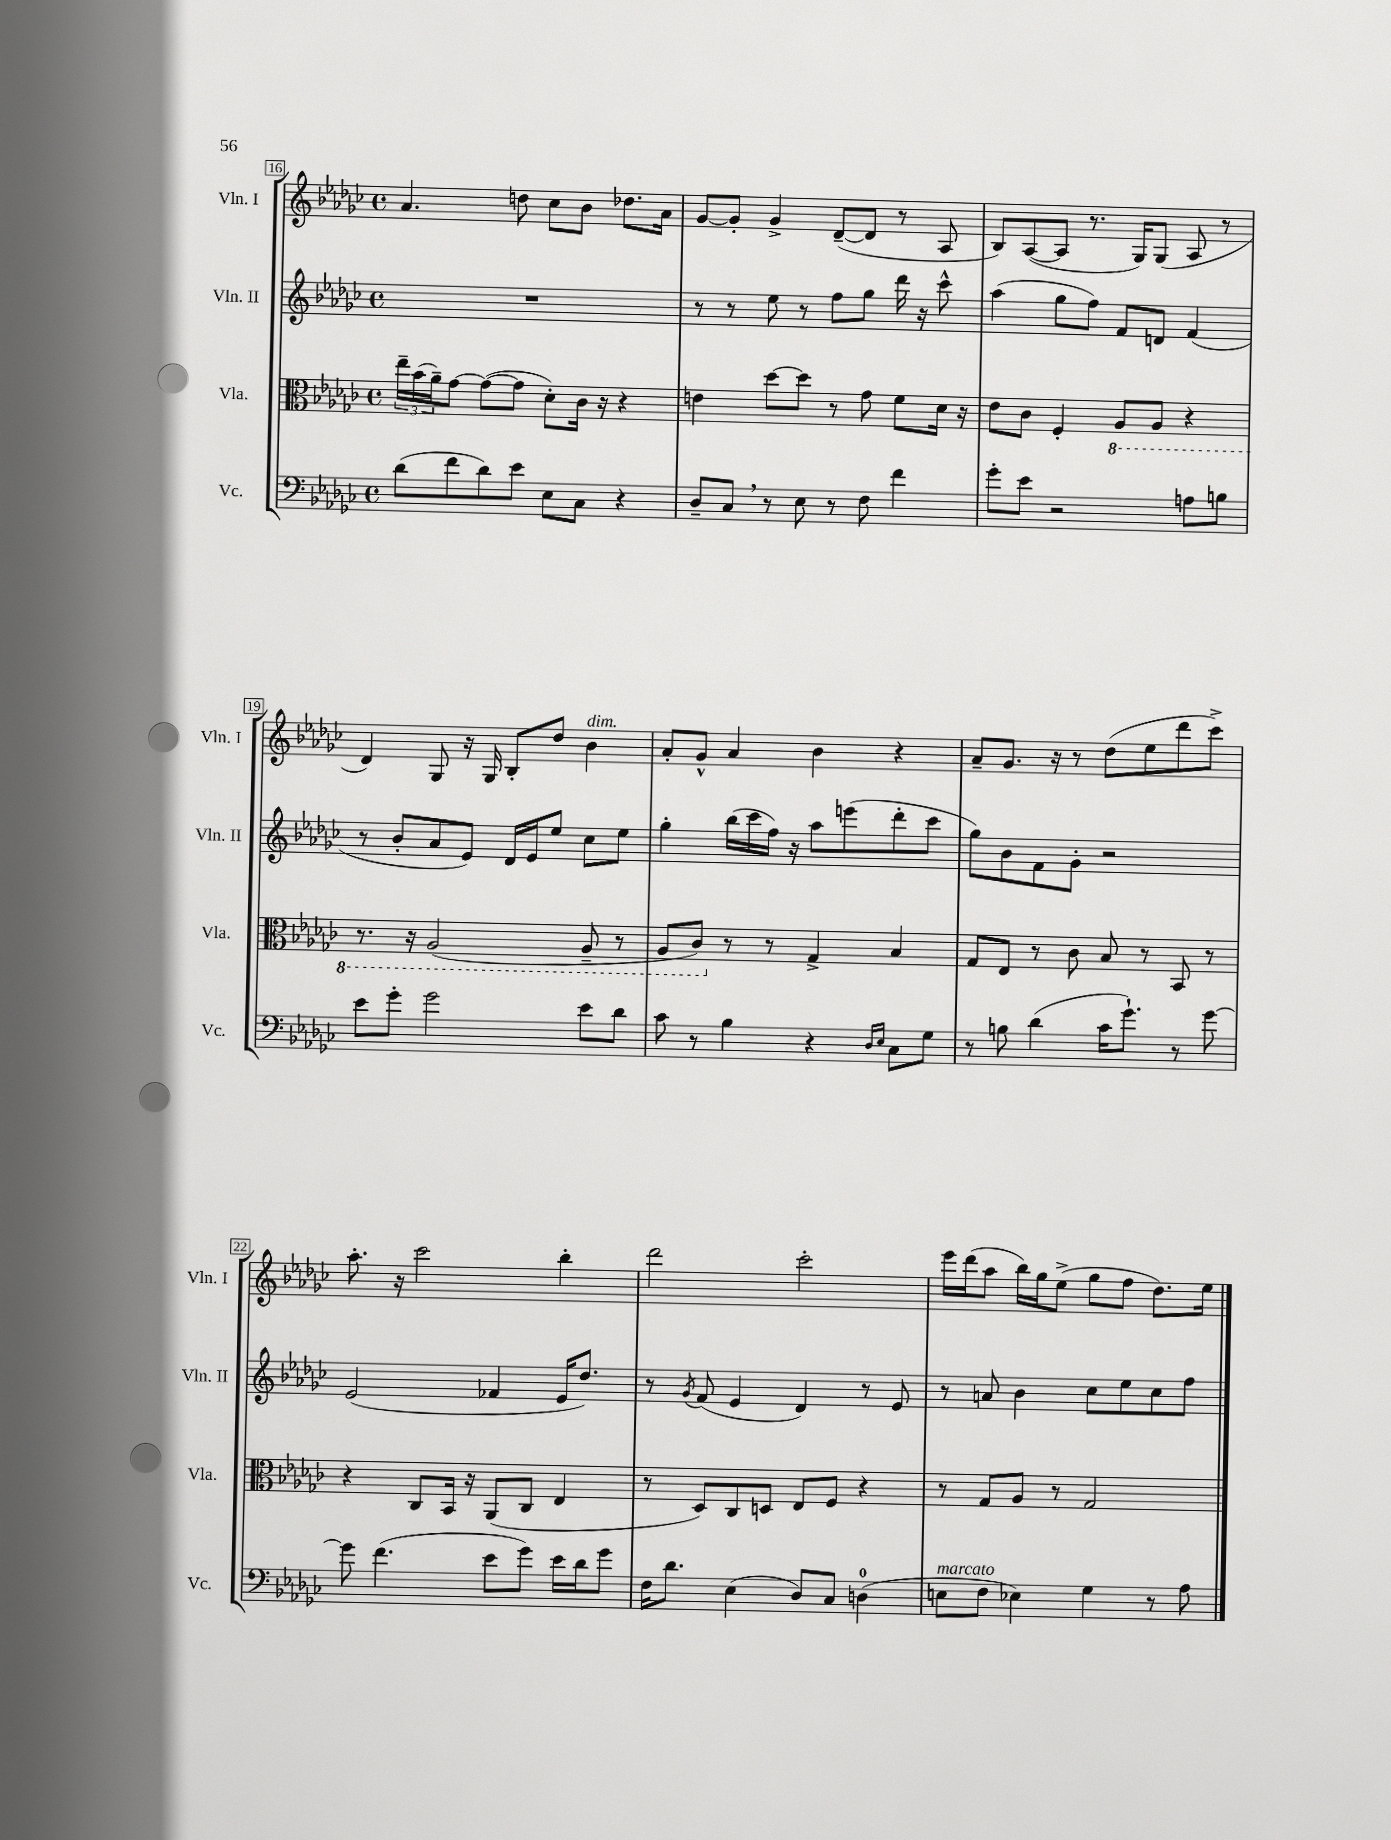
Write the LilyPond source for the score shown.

<<
\new StaffGroup <<
\new Staff = "s0" \with { instrumentName = "Vln. I" shortInstrumentName = "Vln. I" } {
    \clef treble \key ges \major \defaultTimeSignature \time 4/4
    aes'4. d''8 ces''8 bes'8 des''8. aes'16 |
    ges'8~ ges'8-. ges'4-> des'8~--( des'8 r8 aes8 |
    bes8) aes8~( aes8 r8. ges16) ges8( aes8 r8 |
    des'4) ges8 r16 ges16 bes8-. des''8 bes'4^\markup { \italic "dim." } |
    aes'8-. ges'8-^ aes'4 bes'4 r4 |
    aes'8-- ges'8. r16 r8 des''8( ees''8 des'''8 ces'''8->) |
    aes''8.-. r16 ces'''2 bes''4-. |
    des'''2 ces'''2-. |
    ees'''16 des'''16( aes''8 bes''16) ges''16 ees''8->( ges''8 f''8 des''8.) ees''16 \bar "|." |
}
\new Staff = "s1" \with { instrumentName = "Vln. II" shortInstrumentName = "Vln. II" } {
    \clef treble \key ges \major \defaultTimeSignature \time 4/4
    R1 |
    r8 r8 ees''8 r8 f''8 ges''8 des'''16 r16 ces'''8-^ |
    aes''4( ges''8 f''8) f'8 d'8 f'4( |
    r8 bes'8-. aes'8 ees'8) des'16 ees'16 ees''8 ces''8 ees''8 |
    ges''4-. bes''16( ces'''16 f''16) r16 aes''8 e'''8( des'''8-. ces'''8 |
    ges''8) bes'8 f'8 ges'8-. r2 |
    ees'2( fes'4 ees'16 des''8.) |
    r8 \acciaccatura { ges'8 } f'8( ees'4 des'4) r8 ees'8 |
    r8 a'8 bes'4 ces''8 ees''8 ces''8 f''8 \bar "|." |
}
\new Staff = "s2" \with { instrumentName = "Vla." shortInstrumentName = "Vla." } {
    \clef alto \key ges \major \defaultTimeSignature \time 4/4
    \tuplet 3/2 { ees''16-- bes'16( aes'16--) } ges'8~ ges'8~( ges'8 des'8-.) ces'16 r16 r4 |
    e'4 des''8~ des''8 r8 ges'8 f'8 des'16 r16 |
    ees'8 ces'8 f4-. \ottava #-1 aes,8 aes,8 r4 |
    r8. r16 aes,2( aes,8-- r8 |
    aes,8 ces8) \ottava #0 r8 r8 ges4-> bes4 |
    ges8 ees8 r8 ces'8 bes8 r8 bes,8 r8 |
    r4 ces8 bes,16 r16 aes,8( ces8 ees4 |
    r8 des8) ces8 d8 ees8 f8 r4 |
    r8 ges8 aes8 r8 ges2 \bar "|." |
}
\new Staff = "s3" \with { instrumentName = "Vc." shortInstrumentName = "Vc." } {
    \clef bass \key ges \major \defaultTimeSignature \time 4/4
    des'8( f'8 des'8) ees'8 ees8 ces8 r4 |
    des8-- ces8 \breathe r8 ees8 r8 f8 f'4 |
    ges'8-. ees'8 r2 a8 b8 |
    ees'8 ges'8-. ges'2 ees'8 des'8 |
    ces'8 r8 bes4 r4 \grace { des16 ees16 } ces8 ges8 |
    r8 b8 des'4( ces'16 ges'8.-!) r8 ges'8~ |
    ges'8 f'4.( ees'8 ges'8) ees'16 des'16 ges'8 |
    f16 des'8. ees4( des8) ces8 d4-0( |
    e8^\markup { \italic "marcato" } f8 ees4) ges4 r8 aes8 \bar "|." |
}
>>
>>
\layout { \context { \Score currentBarNumber = #16 \override BarNumber.stencil = #(make-stencil-boxer 0.1 0.3 ly:text-interface::print) } }
